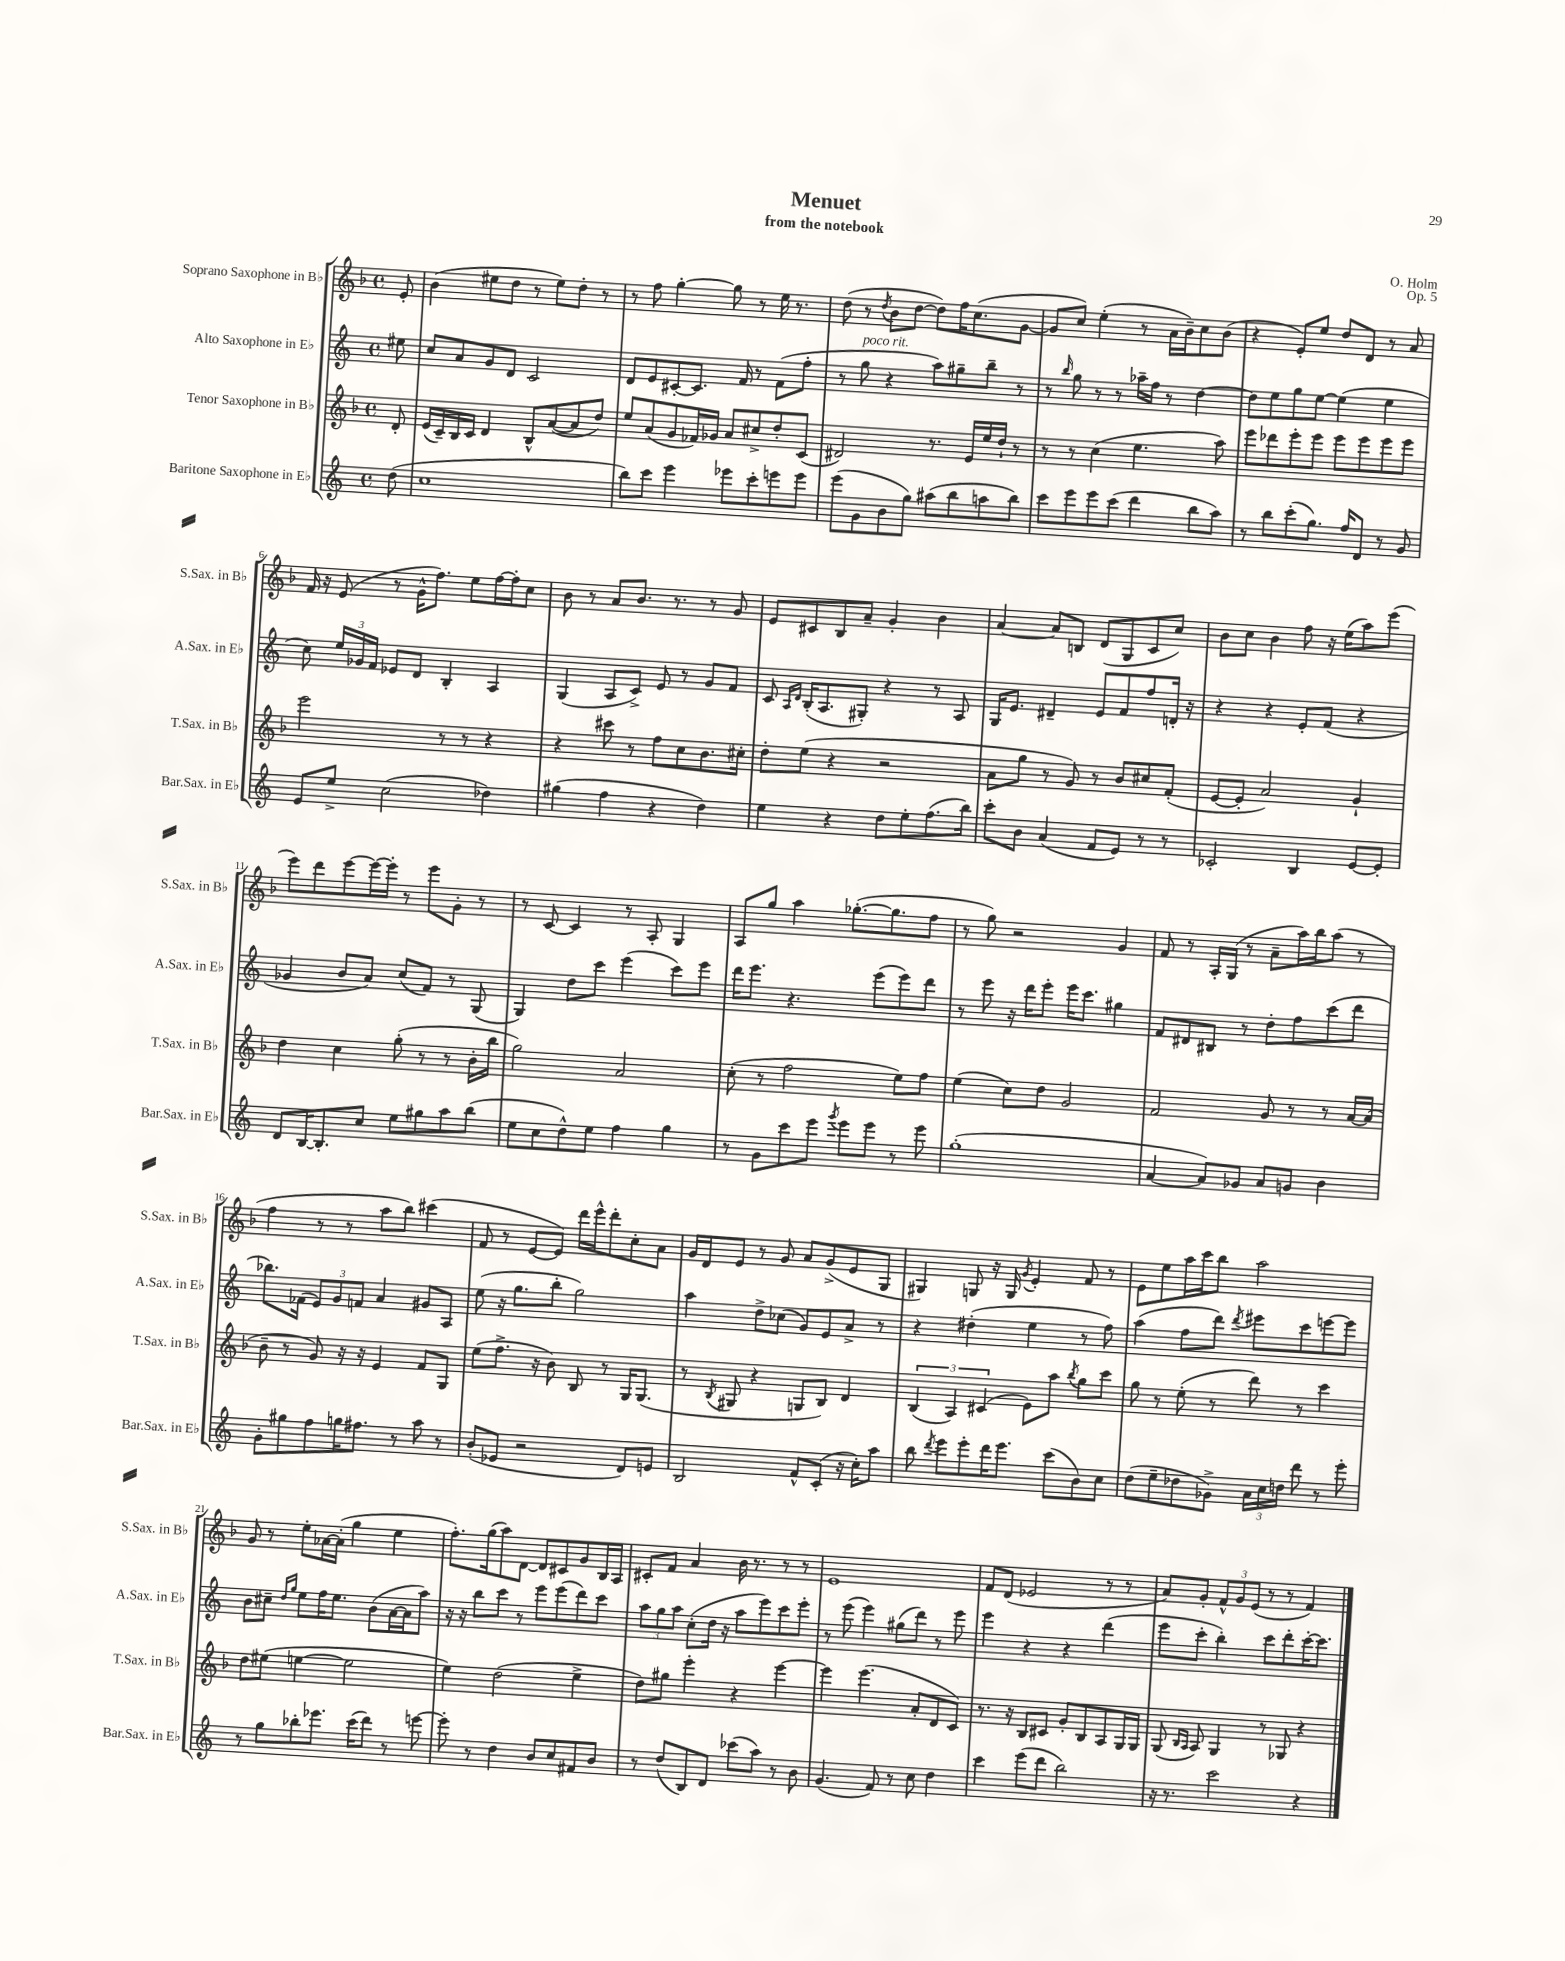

**kern	**kern	**kern	**kern
*staff4	*staff3	*staff2	*staff1
*clefG2	*clefG2	*clefG2	*clefG2
*k[]	*k[b-]	*k[]	*k[b-]
*M4/4	*M4/4	*M4/4	*M4/4
*met(c)	*met(c)	*met(c)	*met(c)
(8dd\	8d'/	8ee#\	8e'/
=	=	=	=
1cc	(16e/LL	8cc/L	(4b-\
.	16c~/)	.	.
.	16B-/	8a/	.
.	16c/JJ	.	.
.	4d/	8g/	8ee#\L
.	.	8d/J	8dd\J
.	8B-^^/L	2c/	8r
.	([8a/	.	8ee#\L)
.	8a/]	.	8dd'\J
.	8dd/J)	.	8r
=	=	=	=
8bb\L)	8ee/L	8d/L	8r
8ccc\J	(8a/	8e/	8ff\
4eee\	8g/	[8c#'/	[4gg'\
.	16f-/L)	8.c#/]J	.
.	16g-/JJ	.	.
8eee-\L	8a/L	.	8gg\]
.	.	16f/	.
8ccc'\	8cc#^/	8r	8r
8eee\	8dd'/	(8f\L	16ee\
.	.	.	8.r
8eee\J	(8c/J	8ff'\J	.
=	=	=	=
(8eee\L	2d#/)	8r	(8dd\
8g\	.	8gg\	8r
.	.	.	8qdd/
8b\	.	4r	8b-\L
8gg\J)	.	.	[8dd\J
(8aa#\L	8.r	8aa\L)	8dd\]L)
8bb\	.	8gg#~\	16ff\K
.	16e/LL	.	(8.cc\
8aa\	16ee/	8bb~\J	.
.	16dd`/JJ	.	.
8bb\J)	8r	8r	[8g\J
=	=	=	=
8ccc\L	8r	8r	8g/]L
.	.	16qqbb/	.
8eee\	8r	8gg\	8cc/J)
8eee\	(4cc\	8r	(4ee'\
(8ccc\J	.	8r	.
4ddd\	4.ee\	16aa-~\LL	8r
.	.	16ff\JJ	.
.	.	8r	16a\LL
.	.	.	16b-~\J)
8bb\L	.	[4dd\	8cc\
8aa\J)	8aa\)	.	(8b-\J
=	=	=	=
8r	8eee\L	8dd\]L	4r
8bb\L	8ddd-\	8ee\	.
(8ccc'\	8eee'\	8gg\	8e'/L)
8.gg\J)	8eee\J	[8ee\J	8ee/J
.	8eee\L	(4ee\]	8dd/L
16ff/LK	.	.	.
8d/J	8eee\	.	8d/J
8r	8eee\	4ee\	8r
8g/	8eee\J	.	8a/
=	=	=	=
8e/L	2eee\	8cc\)	16f/
.	.	.	16r
8ee^/J	.	24ee/LL	(8e/
.	.	24g-/	.
.	.	24f/JJ	.
(2cc\	.	8e-/L	8r
.	.	8d/J	16g^^\LK
.	.	.	8.ff\J)
.	8r	4B'/	.
.	8r	.	8ee\L
4dd-\)	4r	4A/	[16ff\L
.	.	.	16ff'\]J
.	.	.	8cc\J
=	=	=	=
(4gg#\	4r	(4G/	8b-\
.	.	.	8r
4ff\	8ccc#\	8A/L	8a/L
.	8r	8c^/J)	8.b-/J
4r	8ff\L	8e/	.
.	.	.	8.r
.	8cc\	8r	.
4dd\)	8.b-\	8g/L	8r
.	.	8f/J	8g/
.	16cc#'\Jk	.	.
=	=	=	=
4ee\	8dd'\L	8c/	8e/L
.	.	16qqA/LL	.
.	.	16qqd/JJ	.
.	(8ee\J	(16B'/LK	8c#/
.	.	8.A/	.
4r	4r	.	8B-/
.	.	8G#'/J)	8a~/J
8dd\L	2r	4r	4g'/
8ee'\	.	.	.
(8.ff\	.	8r	4b-\
.	.	8A/	.
16bb\Jk)	.	.	.
=	=	=	=
8ccc'\L	8a\L	16G/LK	[4a/
.	.	8.e/J	.
8b\J	8gg\J	.	.
(4a/	8r	4d#~/	8a/]L
.	8g/)	.	8B/J
8f/L	8r	8e/L	(8d/L
8e/J)	8b-/L	8f/	8G/
8r	8cc#/	8ff/	8c/
8r	(8f'/J	16d'/Jk	8cc/J)
.	.	16r	.
=	=	=	=
2c-'/	[8e/L	4r	8b-\L
.	8e'/]J	.	8cc\J
.	2a/)	4r	4b-\
4B/	.	8e'/L	8ff\
.	.	(8f/J	16r
.	.	.	(16ee\LK
[8e/L	4g`/	4r	8aa\)
8e'/]J	.	.	(8eee\J
=	=	=	=
8d/L	4dd\	4g-/	8eee\L)
[16B/K	.	.	8ddd\
8.B'/]	.	.	.
.	4cc\	8b/L	[8eee\
8cc/J	.	8a/J)	16eee\_L
.	.	.	16eee'\]JJ
8ee\L	(8gg'\	(8cc/L	8r
8gg#\	8r	8f/J)	8eee\L
8aa\	8r	8r	8g'\J
(8bb\J	16b-'\LL	(8G/	8r
.	16bb-\JJ	.	.
=	=	=	=
8ee\L	2gg\)	4G/)	8r
8cc\	.	.	[8c/
8dd^^\)	.	8dd\L	4c/]
8ee\J	.	8ccc\J	.
4ff\	2a/	(4eee\	8r
.	.	.	8A'/
4gg\	.	8ccc\L)	4G/
.	.	8eee\J	.
=	=	=	=
8r	(8cc'\	16ddd\LK	8A/L
.	.	8.eee\J	.
8g\L	8r	.	8gg/J
8ccc\	2ff\	4.r	4aa\
8eee\J	.	.	.
8qggg/	.	.	.
8eee\L	.	.	([8.gg-'\L
8eee\J	.	(8eee\L	.
.	.	.	8.gg-\]
8r	8ee\L)	8eee\)	.
8eee\	8ff\J	8ddd\J	8ff\J
=	=	=	=
(1gg'	(4ee\	8r	8r
.	.	8eee\	8gg\)
.	8cc\L)	16r	2r
.	.	16ddd\LK	.
.	8dd\J	8eee'\J	.
.	2g/	16eee\LK	.
.	.	8.ccc\J	.
.	.	4gg#\	4g/
=	=	=	=
[4a/	2f/	8f/L	8f/
.	.	8d#/	8r
8a/]L)	.	8B#/J	16A'/LL
.	.	.	(16G/JJ
8g-/J	.	8r	8r
8a/L	8g/	8dd'\L	8a~\L
8g/J	8r	8ff\	16aa\L)
.	.	.	16bb-\J
4b\	8r	(8ccc\	(8aa\J
.	[16a/LL	8ddd\J	8r
.	(16a/]JJ	.	.
=	=	=	=
8g'\L	8b-~\	8.bb-\L)	4ff\
8gg#\	8r	.	.
.	.	(16f-\Jk	.
8ff\	8g/)	12e/L)	8r
.	.	12g/	.
16gg\K	16r	.	8r
.	.	12f/J	.
8.ff#\J	16r	.	.
.	4e/	4a/	8aa\L
8r	.	.	8bb-\J)
8aa\	8f/L	8g#/L	(4ccc#\
8r	8G/J	8A/J	.
=	=	=	=
(8b'/L	(8ee\L	(8ee\	8f/
8e-/J	8.ff^\J	16r	8r
.	.	8.gg\L	.
2r	.	.	[8e/L
.	16r	.	.
.	8b-\)	8bb'\J	8e/]J)
.	8B-/	2gg\)	16ddd\LL
.	.	.	16eee^^\J
.	8r	.	8ddd'\
8d/L)	16G/LK	.	8cc'\
.	(8.G/J	.	.
8e/J	.	.	8a\J
=	=	=	=
2B/	8r	4aa\	16g/LL
.	.	.	16d/J
.	8qB-/	.	.
.	8G#/	.	8e/J
.	4r	8dd^\L	8r
.	.	(8cc-\J	8g/
8f^^/L	8G/L	8g/L)	8a/L
(8c'/J	8B-/J)	8e/	(8g^/
16r	4d/	8a^/J	8e/
16cc'\LK)	.	.	.
8aa\J	.	8r	8G/J
=	=	=	=
8bb\	(6B-/	4r	4G#/)
8qddd/	.	.	.
8eee\L	.	.	.
.	6A/)	.	.
8eee'\	.	(4dd#'\	8G/
.	(6c#/	.	.
16ddd\K	.	.	16r
8.eee\J	.	.	16G/
.	.	.	8qg/
.	8e\L)	4ee\	4e'/
(8ccc\L	8aa\J	.	.
.	8qbb-/	.	.
8b\)	8gg\L	8r	8f/
8cc\J	8ccc\J	8ff\)	8r
=	=	=	=
(8dd\L	8gg\	(4aa\	8e\L
8ee~\	8r	.	8ee\
8dd-\	(8ee'\	8ff\L	16aa\L
.	.	.	16ccc\J
8g-^\J)	8r	8ddd\J)	8bb-\J
.	.	8qddd/	.
24a\LL	8ddd\)	8eee#\L	2aa\
24cc\	.	.	.
24dd\JJ	.	.	.
8ddd\	8r	8ccc\	.
8r	4ccc\	[8eee\	.
8eee'\	.	8eee\]J	.
=	=	=	=
8r	8dd\L	8b\L	8g/
8gg\L	(8ee#\J	8cc#~\J	8r
.	.	16qqdd/LL	.
.	.	16qqgg/JJ	.
8bb-'\	[4ee\	8ee\L	8ee'\L
8.eee-\J	.	16ff\K	[16a-\L
.	.	8.ee\J	(16a-'\]JJ
.	2ee\]	.	4gg\
(16ccc\LK	.	.	.
8ddd\J)	.	(8b\L	.
8r	.	[16a\L	4ee\
.	.	16a\]J	.
[8eee\	.	8aa\J)	.
=	=	=	=
8eee'\]	4ee\)	16r	8.ff'\L)
.	.	16r	.
8r	.	8bb\L	.
.	.	.	(16gg\k
4dd\	(2dd\	8ccc\J	8aa\)
.	.	8r	[8d\J
8b/L	.	8eee\L	8d/]L
8cc/	.	(8eee\	8c#/
8f#/	4ee^\	8ddd\)	8g/
8b/J	.	8ccc\J	16B-/L
.	.	.	16A/JJ
=	=	=	=
8r	8dd\L)	12aa\L	8c#'/L
.	.	12gg\	.
(8dd/L	8gg#\J	.	8f/J
.	.	12aa\J	.
8B/)	4eee'\	(8cc'\L	4a/
8d/J	.	16dd\Jk	.
.	.	16r	.
(8ccc-\L	4r	8aa\L	16b-\
.	.	.	8.r
8aa\J)	.	8eee\)	.
8r	[4eee\	8ccc\	8r
8b\	.	8eee'\J	8r
=	=	=	=
(4.g/	4eee\]	8r	1e
.	.	(8eee\	.
.	(4.eee\	4eee\)	.
8f/)	.	.	.
8r	.	(8gg#\L	.
8cc\	8a'/L	8ddd\J)	.
4dd\	8d/	8r	.
.	8c/J)	8eee\	.
=	=	=	=
4ccc\	8.r	4eee\	8f/L
.	.	.	(8d/J
.	16r	.	.
(8eee\L	8B-/L	4r	2e-/
8ddd\J	8c#/J	.	.
2bb\)	8g'/L	4r	.
.	8B-/	.	.
.	8A/	(4ddd\	8r
.	16G/L	.	8r
.	16G/JJ	.	.
=	=	=	=
16r	(8G/	8eee\L	8a/L)
8.r	.	.	.
.	16qqB-/LL	.	.
.	16qqA/JJ	.	.
.	8A/)	8ccc'\J	8g'/J
2ccc\	4G/	4bb'\)	12f^^/L
.	.	.	12g/
.	.	.	(12e/J
.	8r	8ccc\L	8r
.	8G-/	8ddd'\	8r
4r	4r	[16ccc'\K	4f/)
.	.	8.ccc\]J	.
==	==	==	==
*-	*-	*-	*-
